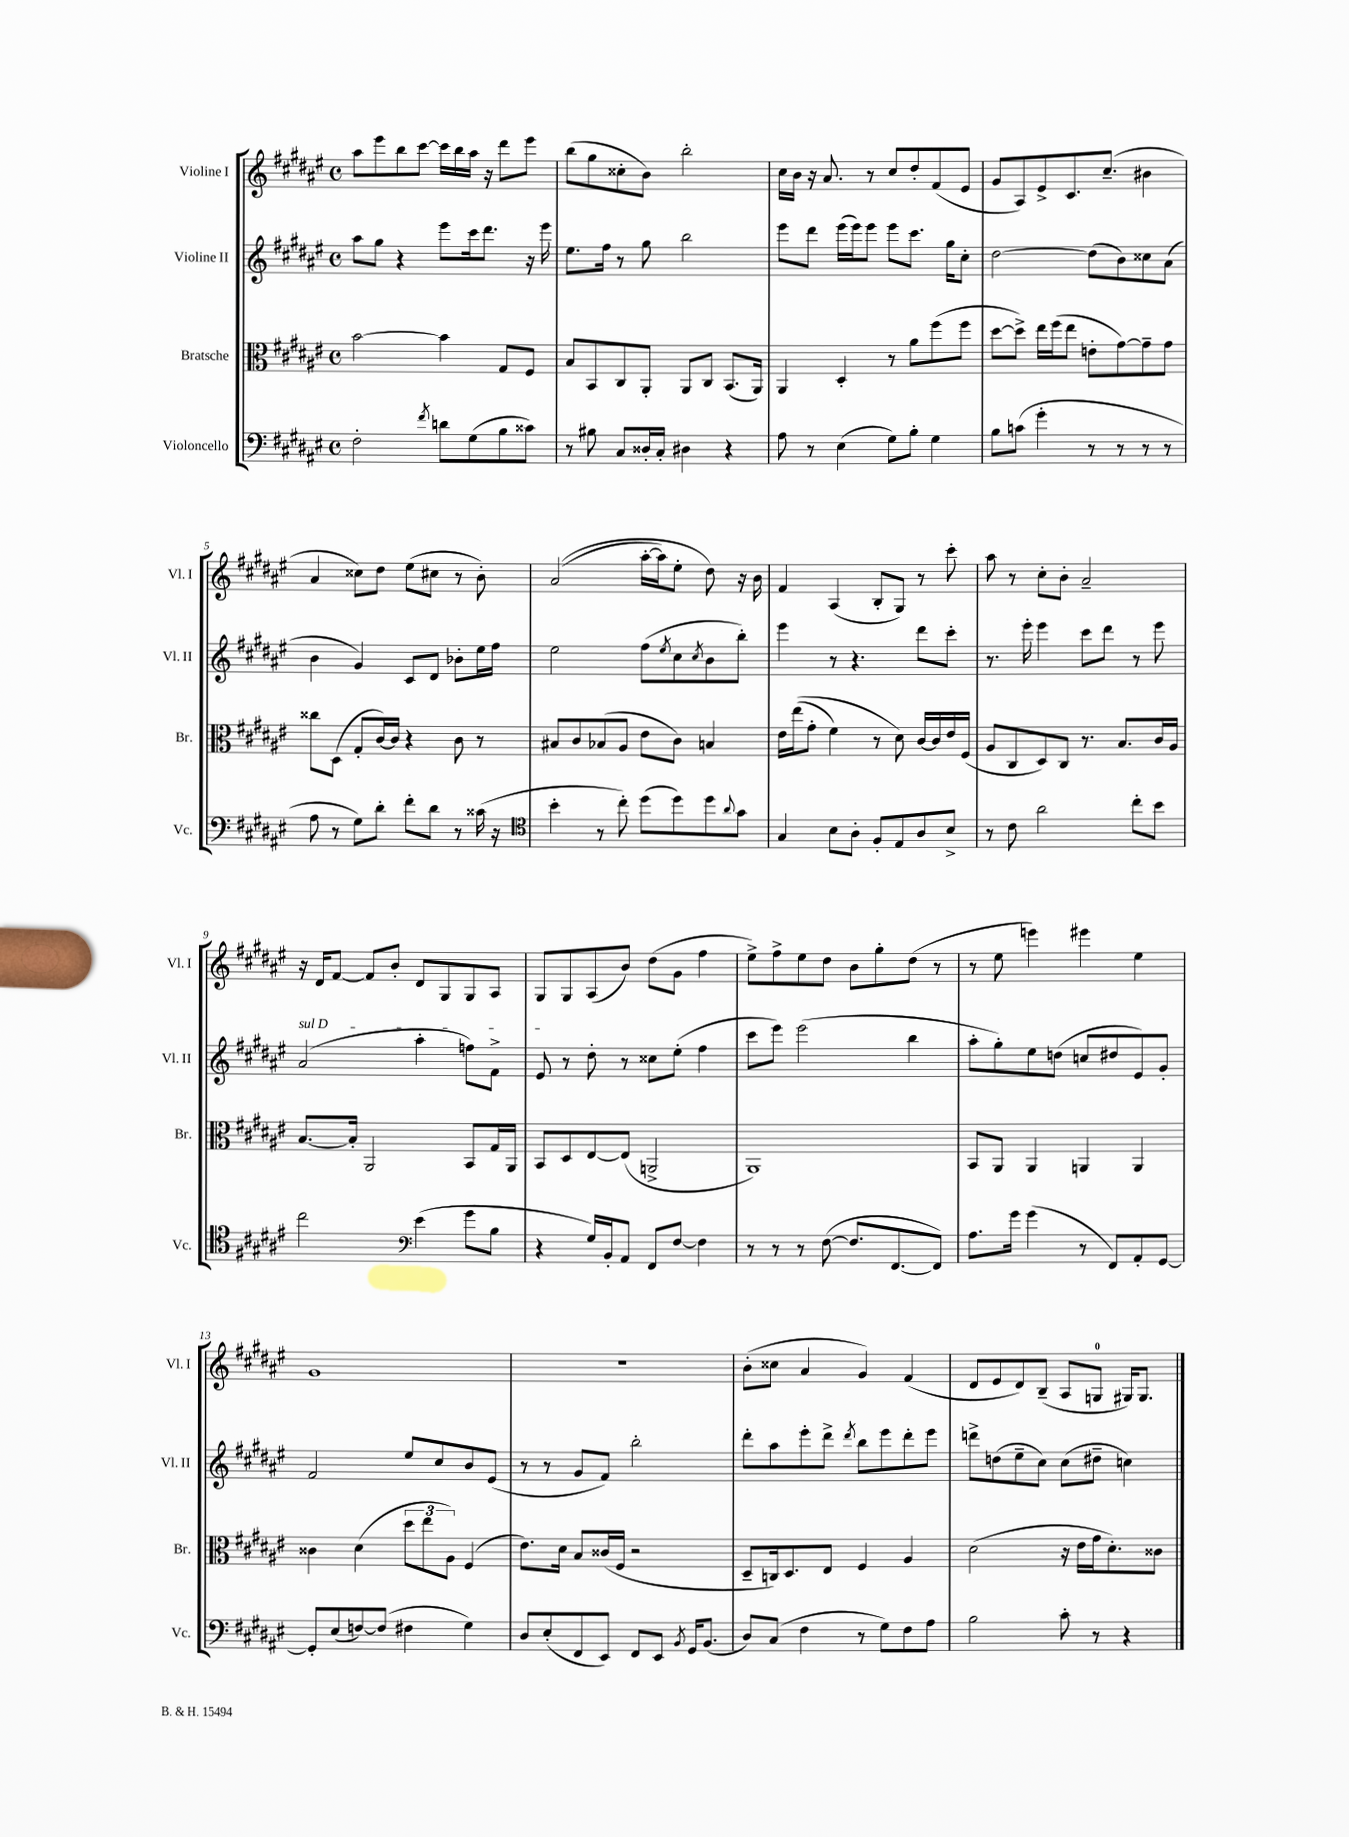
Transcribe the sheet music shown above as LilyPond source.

<<
\new StaffGroup <<
\new Staff = "s0" \with { instrumentName = "Violine I" shortInstrumentName = "Vl. I" } {
    \clef treble \key fis \major \defaultTimeSignature \time 4/4
    ais''8 eis'''8 b''8 cis'''8~ cis'''16 b''16 ais''16 r16 dis'''8 eis'''8 |
    b''8( gis''8 cisis''8-. b'8) b''2-. |
    cis''16 b'16 r16 ais'8. r8 cis''8 dis''8-. fis'8( eis'8 |
    gis'8 ais8) eis'8-> cis'8. cis''8.--( bis'4 |
    ais'4 cisis''8) dis''8 eis''8( cis''8 r8 b'8-.) |
    ais'2(\( ais''16~-. ais''16) eis''8-. dis''8\) r16 b'16 |
    fis'4 ais4( b8-. gis8) r8 cis'''8-. |
    ais''8 r8 cis''8-. b'8-. ais'2-- |
    r16 dis'16 fis'8~ fis'8 b'8-. dis'8 gis8 gis8 ais8 |
    gis8 gis8 ais8( b'8) dis''8( gis'8 fis''4 |
    eis''8->) fis''8-> eis''8 dis''8 b'8 gis''8-. dis''8( r8 |
    r8 eis''8 e'''4) eis'''4 eis''4 |
    gis'1 |
    R1 |
    b'8-.( cisis''8 ais'4 gis'4) fis'4( |
    dis'8 eis'8 dis'8) b8--( ais8 g8-0 gis16) gis8. \bar "|." |
}
\new Staff = "s1" \with { instrumentName = "Violine II" shortInstrumentName = "Vl. II" } {
    \clef treble \key fis \major \defaultTimeSignature \time 4/4
    ais''8 gis''8 r4 eis'''8 cis'''16 dis'''8. r16 eis'''16 |
    eis''8. fis''16 r8 gis''8 b''2 |
    eis'''8 dis'''8 eis'''16( eis'''16) eis'''8 eis'''8 cis'''8. gis''16 cis''8-. |
    dis''2~ dis''8( b'8) cisis''8 ais'8( |
    b'4 gis'4) cis'8 dis'8 bes'8-. eis''16 fis''16 |
    eis''2 fis''8( \acciaccatura { eis''8 } cis''8 \acciaccatura { cis''8 } b'8 b''8-.) |
    eis'''4 r8 r4. dis'''8 cis'''8-. |
    r8. eis'''16-. eis'''4 cis'''8 dis'''8 r8 eis'''8 |
    \once \override TextSpanner.bound-details.left.text = \markup { \italic "sul D" } ais'2\startTextSpan( ais''4-. f''8) fis'8-> |
    eis'8\stopTextSpan r8 dis''8-. r8 cisis''8 eis''8-.( fis''4 |
    cis'''8 eis'''8) eis'''2( b''4 |
    ais''8-. gis''8-.) eis''8 d''8( c''8 dis''8 eis'8) gis'8-. |
    fis'2 eis''8 cis''8 b'8 eis'8( |
    r8 r8 gis'8 fis'8) b''2-. |
    dis'''8-. ais''8 eis'''8-. dis'''8-> \acciaccatura { dis'''8 } b''8 eis'''8 dis'''8-. eis'''8 |
    d'''8-> d''8( eis''8-- cis''8) cis''8( dis''8-- c''4) \bar "|." |
}
\new Staff = "s2" \with { instrumentName = "Bratsche" shortInstrumentName = "Br." } {
    \clef alto \key fis \major \defaultTimeSignature \time 4/4
    b'2~ b'4 gis8 fis8 |
    b8 b,8 cis8 ais,8-. ais,8 cis8 b,8.( ais,16) |
    ais,4 dis4-. r8 ais'8 fis''8( fis''8 |
    dis''8~ dis''8->) eis''16 fis''16( eis''8 e'8-. gis'8~) gis'8-- gis'8 |
    cisis''8 dis8( gis8-. cis'16~) cis'16 r4 cis'8 r8 |
    bis8 cis'8 bes8( ais8 eis'8 cis'8) b4 |
    eis'16 eis''16(\( gis'8-. fis'4) r8 dis'8\) cis'16~ cis'16 eis'16 fis16( |
    ais8 cis8 dis8) cis8 r8. b8. cis'16 ais16 |
    b8.~ b16-. ais,2 b,8 gis16 ais,16 |
    b,8 dis8 eis8~ eis8( a,2-> |
    ais,1) |
    b,8 ais,8 ais,4 a,4 a,4 |
    cisis'4 dis'4( \tuplet 3/2 { dis''8 eis''8 ais8) } fis4( |
    eis'8.) dis'16 b8 cisis'16( fis16 r2 |
    dis8-- c16) dis8. eis8 fis4 ais4 |
    dis'2( r16 eis'16 gis'16 dis'8.-.) cisis'8 \bar "|." |
}
\new Staff = "s3" \with { instrumentName = "Violoncello" shortInstrumentName = "Vc." } {
    \clef bass \key fis \major \defaultTimeSignature \time 4/4
    fis2-. \acciaccatura { fis'8 } d'8 gis8( b8 cisis'8) |
    r8 bis8 cis8 disis16-. cis16-. dis4 r4 |
    ais8 r8 eis4( gis8) b8-. gis4 |
    b8 c'8( gis'4-. r8 r8 r8 r8 |
    ais8 r8 gis8) dis'8-. fis'8-. dis'8 r8 cisis'16( r16 |
    \clef tenor b'4-. r8 cis''8-.) dis''8( dis''8) dis''8 \appoggiatura { ais'8 } gis'8 |
    gis4 b8 ais8-. fis8-. eis8 ais8 b8-> |
    r8 cis'8 ais'2 cis''8-. b'8 |
    cis''2 \clef bass eis'4( gis'8 b8 |
    r4 gis16) b,16-. ais,8 fis,8 fis8~ fis4 |
    r8 r8 r8 fis8~( fis8. fis,8.~ fis,8) |
    ais8. gis'16 gis'4( r8 fis,8) ais,8-. gis,8~ |
    gis,8-. eis8( f8~) f8( fis4 gis4) |
    dis8 eis8-.( fis,8 eis,8) fis,8 eis,8 \acciaccatura { b,8 } gis,16 b,8.( |
    dis8) cis8( fis4 r8 gis8) fis8 ais8 |
    b2 cis'8-. r8 r4 \bar "|." |
}
>>
>>
